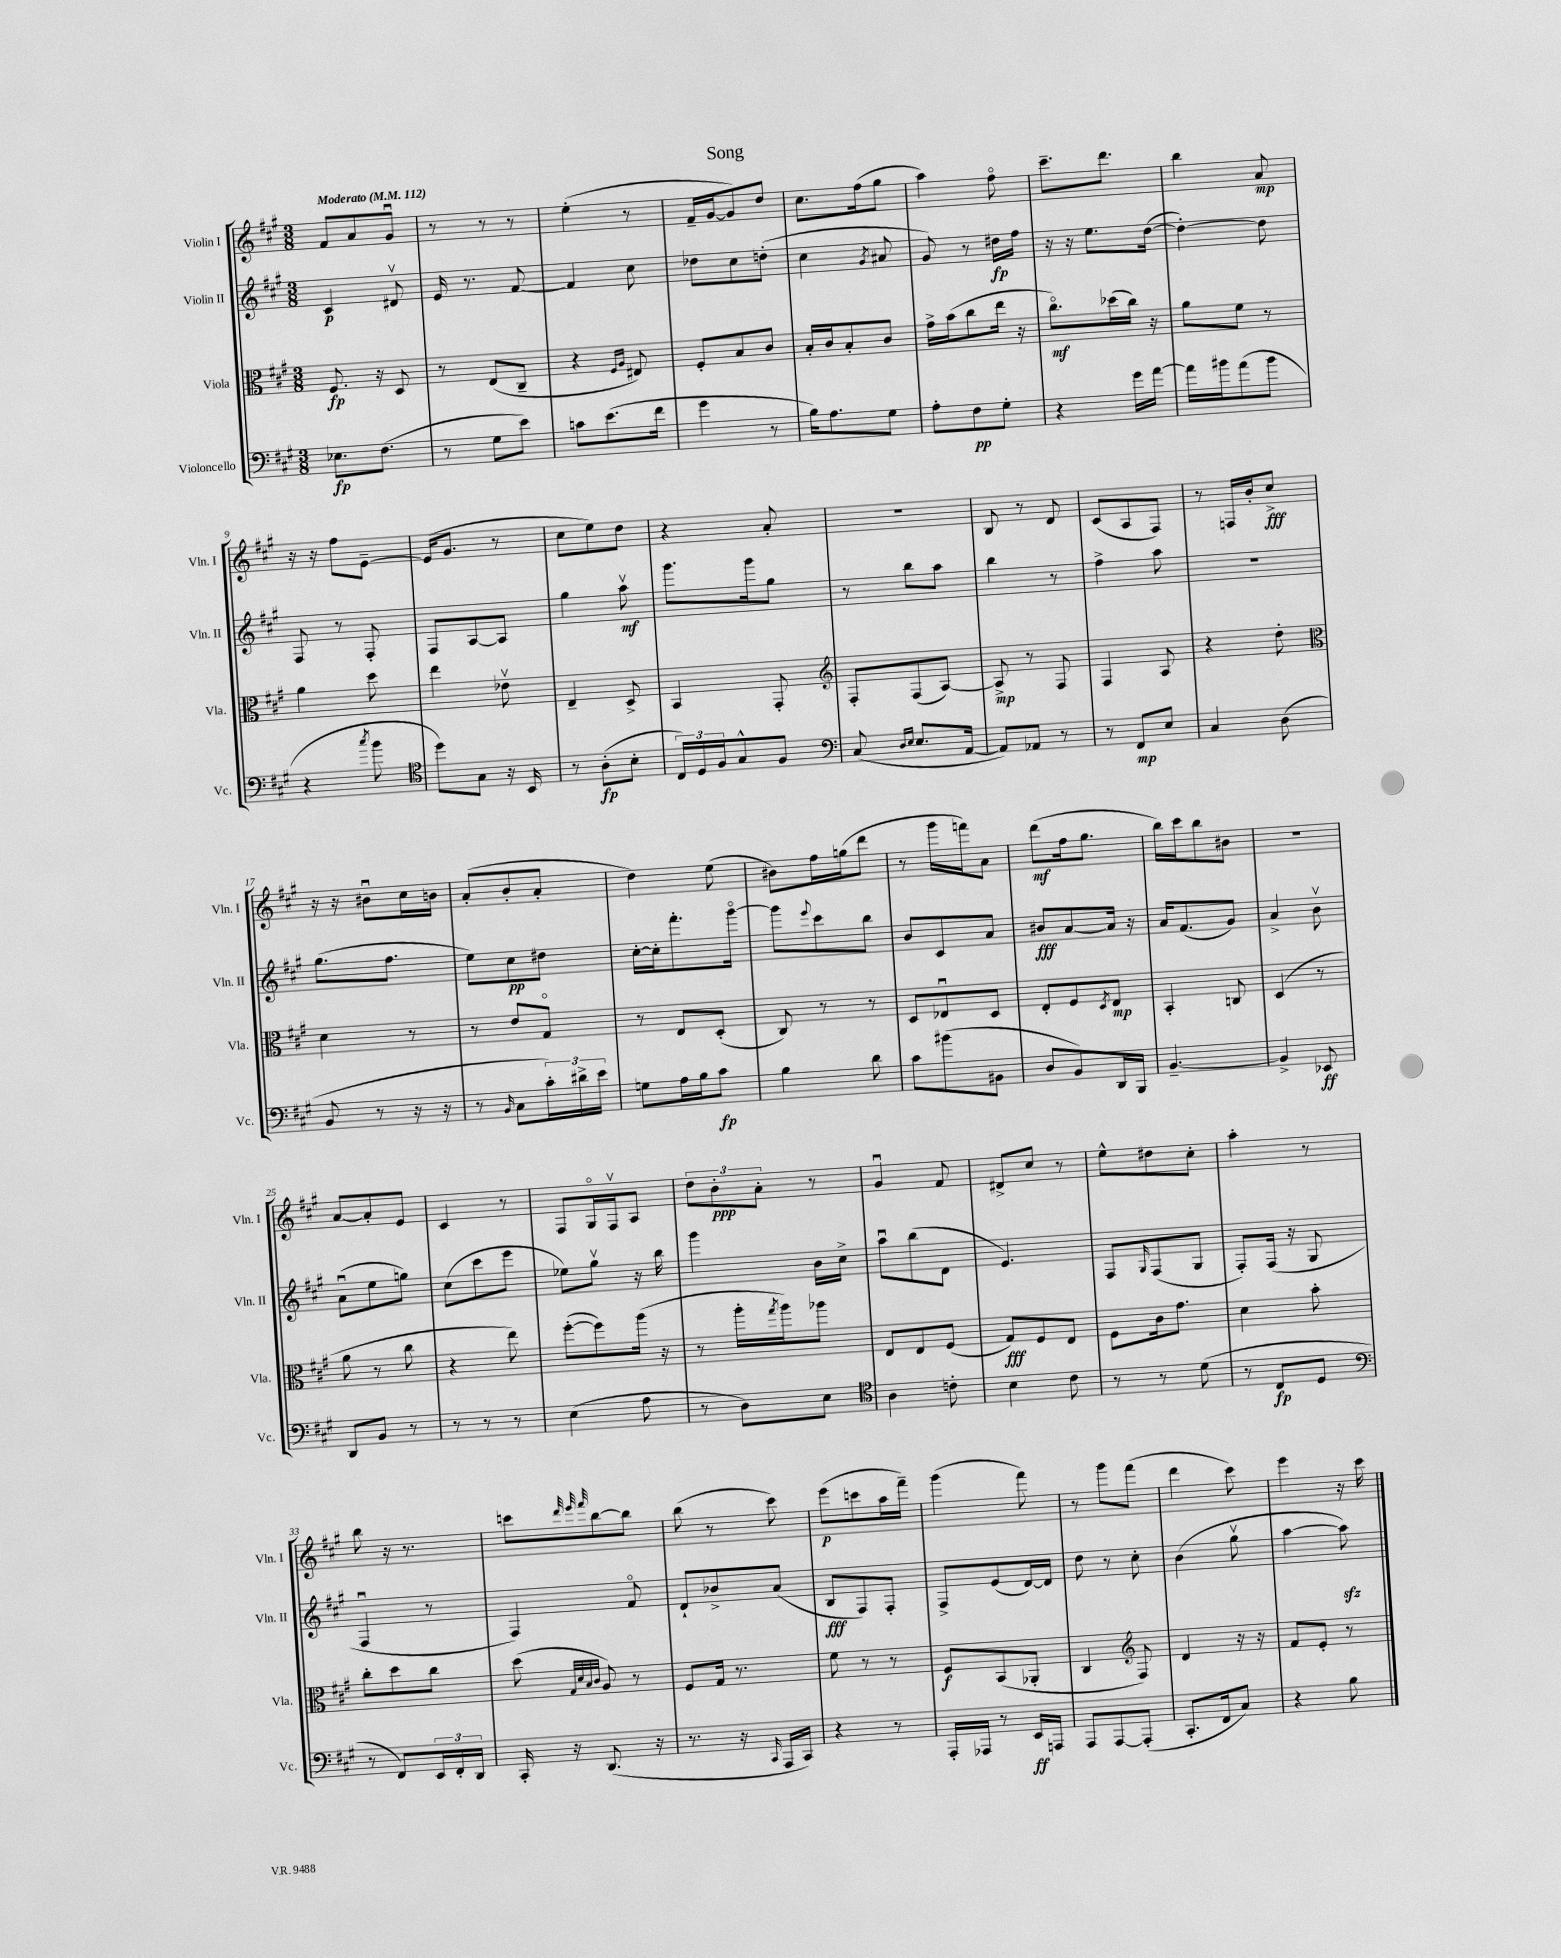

**kern	**kern	**kern	**kern
*staff4	*staff3	*staff2	*staff1
*clefF4	*clefC3	*clefG2	*clefG2
*k[f#c#g#]	*k[f#c#g#]	*k[f#c#g#]	*k[f#c#g#]
*M3/8	*M3/8	*M3/8	*M3/8
*MM112	*MM112	*MM112	*MM112
8.E-	8.F#	4c#	8f#
.	.	.	8a
(8.F#	16r	.	.
.	8D	8d#v	8g#u
=	=	=	=
8r	8r	16e	8r
.	.	8.r	.
8G#	(8E	.	8r
8e)	8C#~	[8f#	8r
=	=	=	=
8c	4r	4f#]	(4ee'
(8.e	.	.	.
.	16qqF#	.	.
.	16qqA	.	.
.	8E#)	8cc#	8r
16f#	.	.	.
=	=	=	=
4g#	8F#'	8dd-	16f#~
.	.	.	[16g#
.	8B	8cc#	8g#])
8r	8c#	(8dd'	8dd
=	=	=	=
16B)	16B'	4cc#	8.cc#
8.A	16c#	.	.
.	8B'	.	.
.	.	.	(16ff#
.	.	8qg#	.
8G#	8c#	8a#	8gg#
=	=	=	=
8A'	16g#^	8g#)	4aa)
.	(16b	.	.
8F#	8cc#	8r	.
8G#'	16ee	16dd#	8ff#o
.	16r	16ff#	.
=	=	=	=
4r	8.cc#o)	16r	8.ccc#~
.	.	16r	.
.	.	8.ee	.
.	(16dd-	.	8.ddd
16g#	16cc#)	.	.
[16a	16r	([16dd	.
=	=	=	=
16a]	8a	4dd'_)	4bb
16b#	.	.	.
(8a	8f#	.	.
8b#	8r	8dd]	8a
=	=	=	=
4r	4a	8F#	16r
.	.	.	16r
.	.	8r	8ff#
8qcc#	.	.	.
8b	8dd	8F#'	[8e~
=	=	=	=
*clefC4	*	*	*
8dd)	4ee	8F#	(16e]
.	.	.	8.g#
8G#	.	[8A	.
16r	8e-v	8A]	8r
16BB	.	.	.
=	=	=	=
8r	4E~	4gg#	8cc#
(8A'	.	.	8ee)
8B'	8D^	8aav	8dd
=	=	=	=
24C#)	4BB	8.ggg#	4r
24D	.	.	.
24F#	.	.	.
8G#^^	.	.	.
.	.	16ggg#	.
8F#	8GG#'	8gg#	8a'
=	=	=	=
*clefF4	*clefG2	*	*
(8C#	8F#'	8r	4.r
16qqD	.	.	.
16qqE	.	.	.
8.E	(8F#	8bb	.
.	[8A)	8aa	.
[16AA	.	.	.
=	=	=	=
8AA])	8A^]	4bb	8B
8AA-	8r	.	8r
8r	8F#	8r	8d
=	=	=	=
8r	4F#	4ff#^	(8c#
8FF#	.	.	8A
8E	8A	8aa	8F#)
=	=	=	=
4C#	4r	4.r	8r
.	.	.	16F
.	.	.	16b'
(8D	8dd'	.	8cc#^
=	=	=	=
*	*clefC3	*	*
8BB	4d	(8.gg#	16r
.	.	.	16r
8r	.	.	8b#u
.	.	8.ff#	.
16r	8r	.	16cc#
16r	.	.	16b
=	=	=	=
8r	8r	8ee)	(8a'
16qqBB	.	.	.
8C#	8e	8cc#	8b'
24c#')	8G#o	8dd#	8a'
24d#^	.	.	.
24e	.	.	.
=	=	=	=
8G	8r	[16cc#'	4dd)
.	.	16cc#']	.
16A	8E	8.fff#'	.
16B	.	.	.
8c#	(8D'	.	(8ee
.	.	[16ggg#o	.
=	=	=	=
4B	8C#)	8ggg#]	8b#)
.	.	8qqeee	.
.	8r	8ccc#	16ff#
.	.	.	(16gg
8d	8r	8bb	8ddd
=	=	=	=
8c#	8D	8b	8r
(8b#	8E-u	8c#	16ggg#
.	.	.	16fff)
8BB#	8D	8a	8a
=	=	=	=
8D	8E'	8b#	(8ddd
8BB)	8F#	[8a	16ff#
.	.	.	8.gg#
.	8qD	.	.
16DD	8E	16a]	.
16BBB	.	16r	.
=	=	=	=
[4.BB~	4BB'	16a	16bb)
.	.	(8.f#	16ccc#
.	.	.	8bb
.	8C	8g#)	8b#
=	=	=	=
4BB^]	(4D	4a^	4.r
8EE-	8r	8bv	.
=	=	=	=
8DD	8a	(8au	[8a
8BB	8r	8ee	8a']
8r	8cc#	8gg)	8e
=	=	=	=
8r	4r	(8cc#	4c#
8r	.	8ccc#	.
8r	8ee)	8eee	8r
=	=	=	=
(4E	([8ff#'	8ee-)	8F#
.	8ff#])	8gg#v	16G#o
.	.	.	16F#v
8A	(16aa	16r	8A
.	16r	16bb	.
=	=	=	=
8r	8r	4ggg#	12dd
.	.	.	12b'
8D)	16aa'	.	.
.	.	.	12a'
.	8qgg#	.	.
.	16aa)	.	.
8E	8aa-	16b	8r
.	.	16cc#^	.
=	=	=	=
*clefC4	*	*	*
4A	8E	8aau	4g#u
.	8E	(8bb	.
8c'	(8F#	8d	8f#
=	=	=	=
4B	8G#)	4.e)	8d#^
.	8F#	.	8cc#
8c#	8E	.	8r
=	=	=	=
8r	8F#	8F#	8ee^^
.	.	16qqG#	.
8r	16c#	(8F#	8dd#
.	8.g#	.	.
(8d	.	8G#	8cc#'
=	=	=	=
8r	4d	8F#')	4aa'
8C#	.	(16F#	.
.	.	16r	.
8D	8b'	8G#	8r
=	=	=	=
*clefF4	*	*	*
8r	8cc#'	4F#u	8bb
8FF#)	8dd	.	16r
.	.	.	8.r
24EE	8cc#	8r	.
24FF#'	.	.	.
24DD	.	.	.
=	=	=	=
16CC#'	(8dd	4F#)	8ccc
16r	.	.	.
.	32qqG#	.	.
.	32qqd	.	32qqddd
.	32qqB	.	32qqeee
.	32qqc#	.	32qqfff#
(8.DD	8A)	.	[8bb
.	8r	8f#o	8bb]
16r	.	.	.
=	=	=	=
8.r	8F#	8d`	(8bb
.	16G#	8b-^	8r
16r	8.r	.	.
16qqCC#	.	.	.
16AAA	.	(8a	8ccc#)
16CC#)	.	.	.
=	=	=	=
4r	8f#	8B	(8eee
.	8r	8F#)	8ccc
8r	8r	8F#'	16aa
.	.	.	16fff#~)
=	=	=	=
16AAA'	8F#	8F#^	(4ggg#
16AAA-	.	.	.
8r	(8BB	(8e	.
16EE	8AA-'	[16d)	8fff#)
16AAA	.	16d]	.
=	=	=	=
8AAA	4C#	8dd	8r
[8AAA	.	8r	8ggg#
*	*clefG2	*	*
(8AAA']	8F#)	8cc#'	(8fff#
=	=	=	=
8.CC#'	4d	(4b	4ddd
16FF#	.	.	.
8C#)	16r	8gg#v	8ccc#)
.	16r	.	.
=	=	=	=
4r	8f#	[4aa	4eee
.	8e'	.	.
8B	8r	8aa])	16r
.	.	.	16ccc#
==	==	==	==
*-	*-	*-	*-
